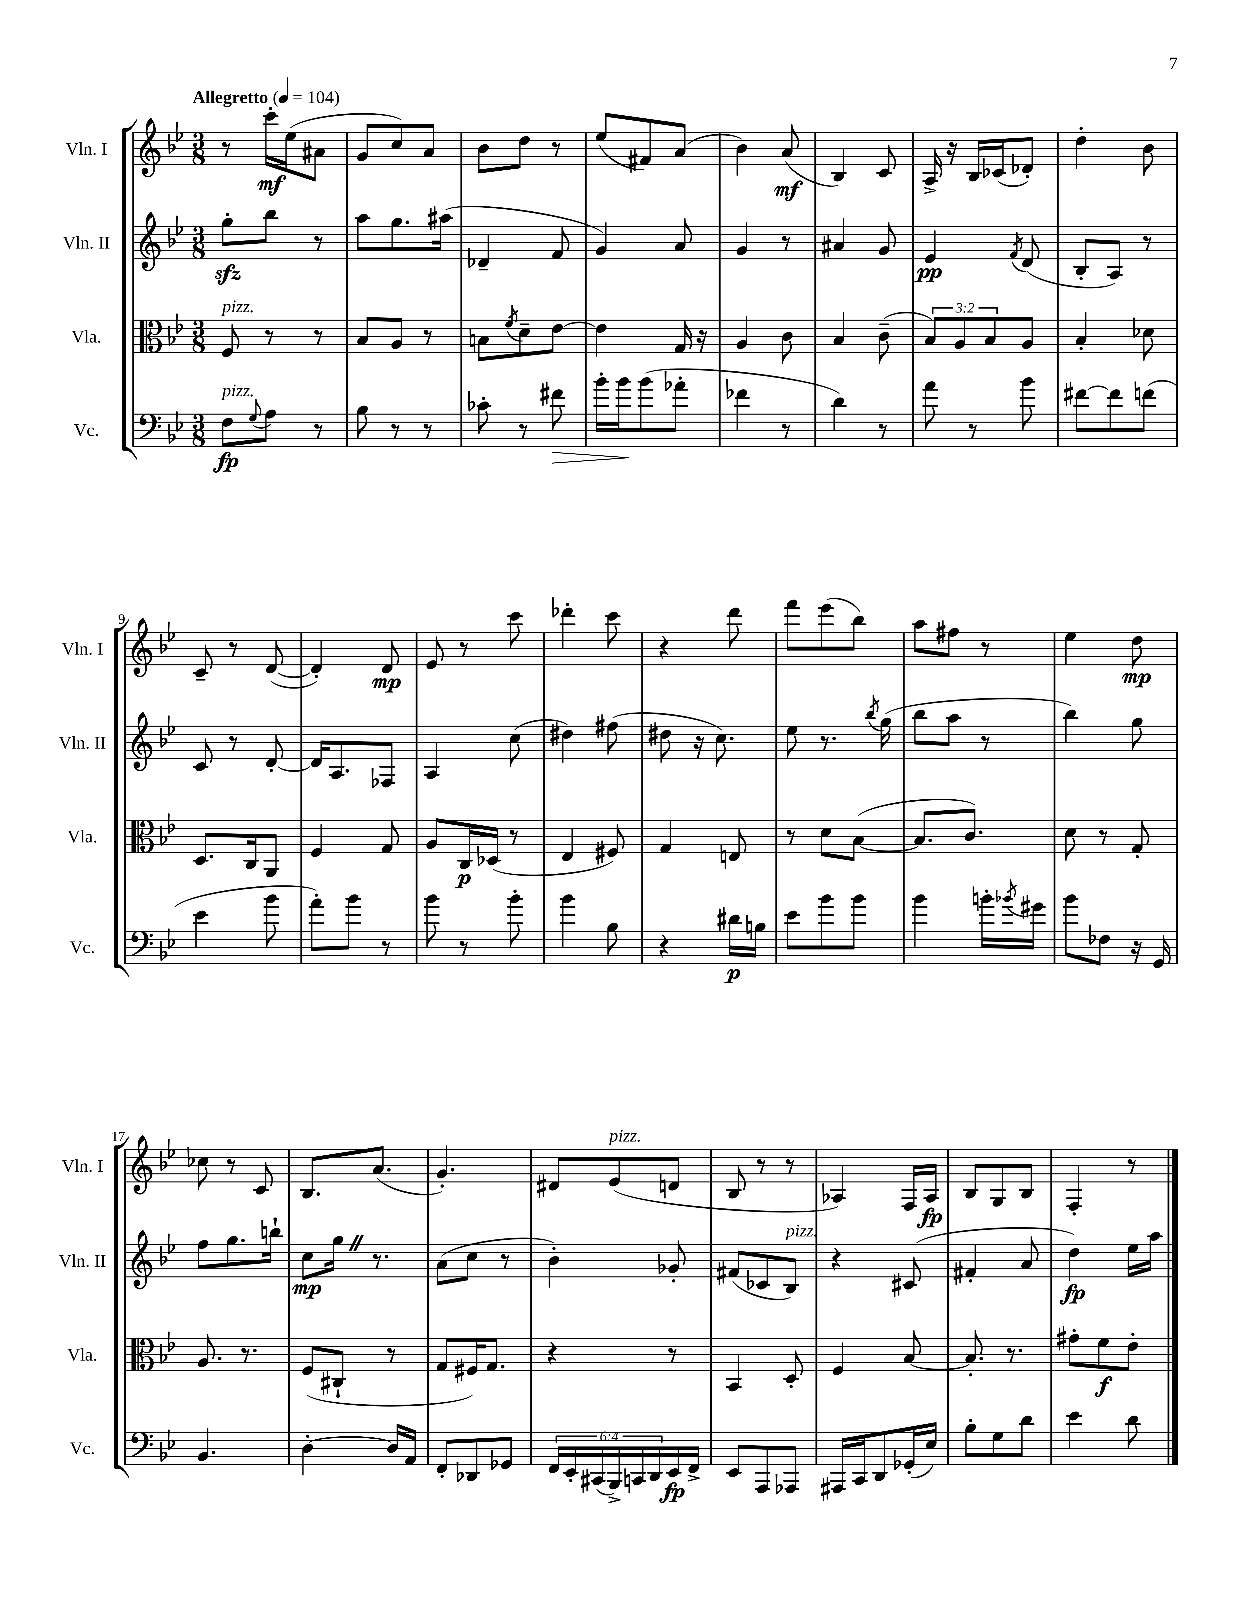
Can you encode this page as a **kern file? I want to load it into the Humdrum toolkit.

**kern	**kern	**kern	**kern
*staff4	*staff3	*staff2	*staff1
*clefF4	*clefC3	*clefG2	*clefG2
*k[b-e-]	*k[b-e-]	*k[b-e-]	*k[b-e-]
*M3/8	*M3/8	*M3/8	*M3/8
*MM104	*MM104	*MM104	*MM104
8F\L	8F/	8gg'\L	8r
8qqG/	.	.	.
8A\J	8r	8bb-\J	16ccc'\LL
.	.	.	(16ee-\J
8r	8r	8r	8a#\J
=	=	=	=
8B-\	8B-/L	8aa\L	8g/L
8r	8A/J	8.gg\	8cc/)
8r	8r	.	8a/J
.	.	(16aa#\Jk	.
=	=	=	=
8c-'\	8B\L	4d-~/	8b-\L
.	8qf/	.	.
8r	8d~\	.	8dd\J
8f#\	[8e-\J	8f/	8r
=	=	=	=
16b-'\LL	4e-\]	4g/)	(8ee-/L
16b-\J	.	.	.
(8b-\	.	.	8f#/)
8a-'\J	16G/	8a/	(8a/J
.	16r	.	.
=	=	=	=
4f-\	4A/	4g/	4b-\)
8r	8c\	8r	(8a/
=	=	=	=
4d\)	4B-/	4a#/	4B-/)
8r	(8c~\	8g/	8c/
=	=	=	=
8a\	12B-/L)	4e-/	16A^/
.	.	.	16r
.	12A/	.	.
8r	.	.	16B-/LL
.	12B-/	.	.
.	.	.	(16c-/J
.	.	8qf/	.
8b-\	8A/J	(8d/	8d-'/J)
=	=	=	=
[8f#\L	4B-'/	8B-'/L	4dd'\
8f#\]	.	8A/J)	.
(8f\J	8d-\	8r	8b-\
=	=	=	=
4e-\	8.D/L	8c/	8c~/
.	.	8r	8r
.	16C/k	.	.
8b-\	8AA/J	[8d'/	([8d/
=	=	=	=
8a'\L)	4F/	16d/]LK	4d'/])
.	.	8.A/	.
8b-\J	.	.	.
8r	8G/	8F-/J	8d/
=	=	=	=
8b-\	8A/L	4A/	8e-/
8r	16C/L	.	8r
.	(16D-/JJ	.	.
8b-'\	8r	(8cc\	8ccc\
=	=	=	=
4b-\	4E-/	4dd#\)	4ddd-'\
8B-\	8F#/)	(8ff#\	8ccc\
=	=	=	=
4r	4G/	8dd#\	4r
.	.	16r	.
.	.	8.cc\)	.
16d#\LL	8E/	.	8ddd\
16B\JJ	.	.	.
=	=	=	=
8e-\L	8r	8ee-\	8fff\L
8b-\	8d\L	8.r	(8eee-\
8b-\J	([8B-\J	.	8bb-\J)
.	.	8qbb-/	.
.	.	(16gg\	.
=	=	=	=
4b-\	8.B-/]L	8bb-\L	8aa\L
.	.	8aa\J	8ff#\J
.	8.c/J)	.	.
16b'\LL	.	8r	8r
8qb-/	.	.	.
16g#\JJ	.	.	.
=	=	=	=
8b-\L	8d\	4bb-\)	4ee-\
8F-\J	8r	.	.
16r	8G'/	8gg\	8dd\
16GG/	.	.	.
=	=	=	=
4.BB-/	8.A/	8ff\L	8cc-\
.	.	8.gg\	8r
.	8.r	.	.
.	.	.	8c/
.	.	16bb`\Jk	.
=	=	=	=
[4D'\	(8F/L	8cc\L	8.B-/L
.	8C#`/J	16gg\Jk	.
.	.	8.r	(8.a/J
16D/]LL	8r	.	.
16AA/JJ	.	.	.
=	=	=	=
8FF'/L	8G/L	(8a\L	4.g'/)
8DD-/	16F#/K)	8cc\J	.
.	8.G/J	.	.
8GG-/J	.	8r	.
=	=	=	=
24FF/LL	4r	4b-'\)	8d#/L
24EE-'/	.	.	.
(24CC#/	.	.	.
24BBB-^/)	.	.	(8e-/
24CC/	.	.	.
24DD/	.	.	.
16EE-/	8r	8g-'/	8d/J
16FF^/JJ	.	.	.
=	=	=	=
8EE-/L	4BB-/	(8f#/L	8B-/
8AAA/	.	8c-/	8r
8AAA-/J	8D'/	8B-/J)	8r
=	=	=	=
16AAA#/LL	4F/	4r	4A-/)
16CC/J	.	.	.
8DD/	.	.	.
(16GG-'/L	[8B-/	(8c#/	16F/LL
16E-/JJ)	.	.	16A-/JJ
=	=	=	=
8B-'\L	8.B-'/]	4f#'/	8B-/L
8G\	.	.	8G/
.	8.r	.	.
8d\J	.	8a/	8B-/J
=	=	=	=
4e-\	8g#'\L	4dd\)	4F'/
.	8f\	.	.
8d\	8e-'\J	16ee-\LL	8r
.	.	16aa\JJ	.
==	==	==	==
*-	*-	*-	*-
